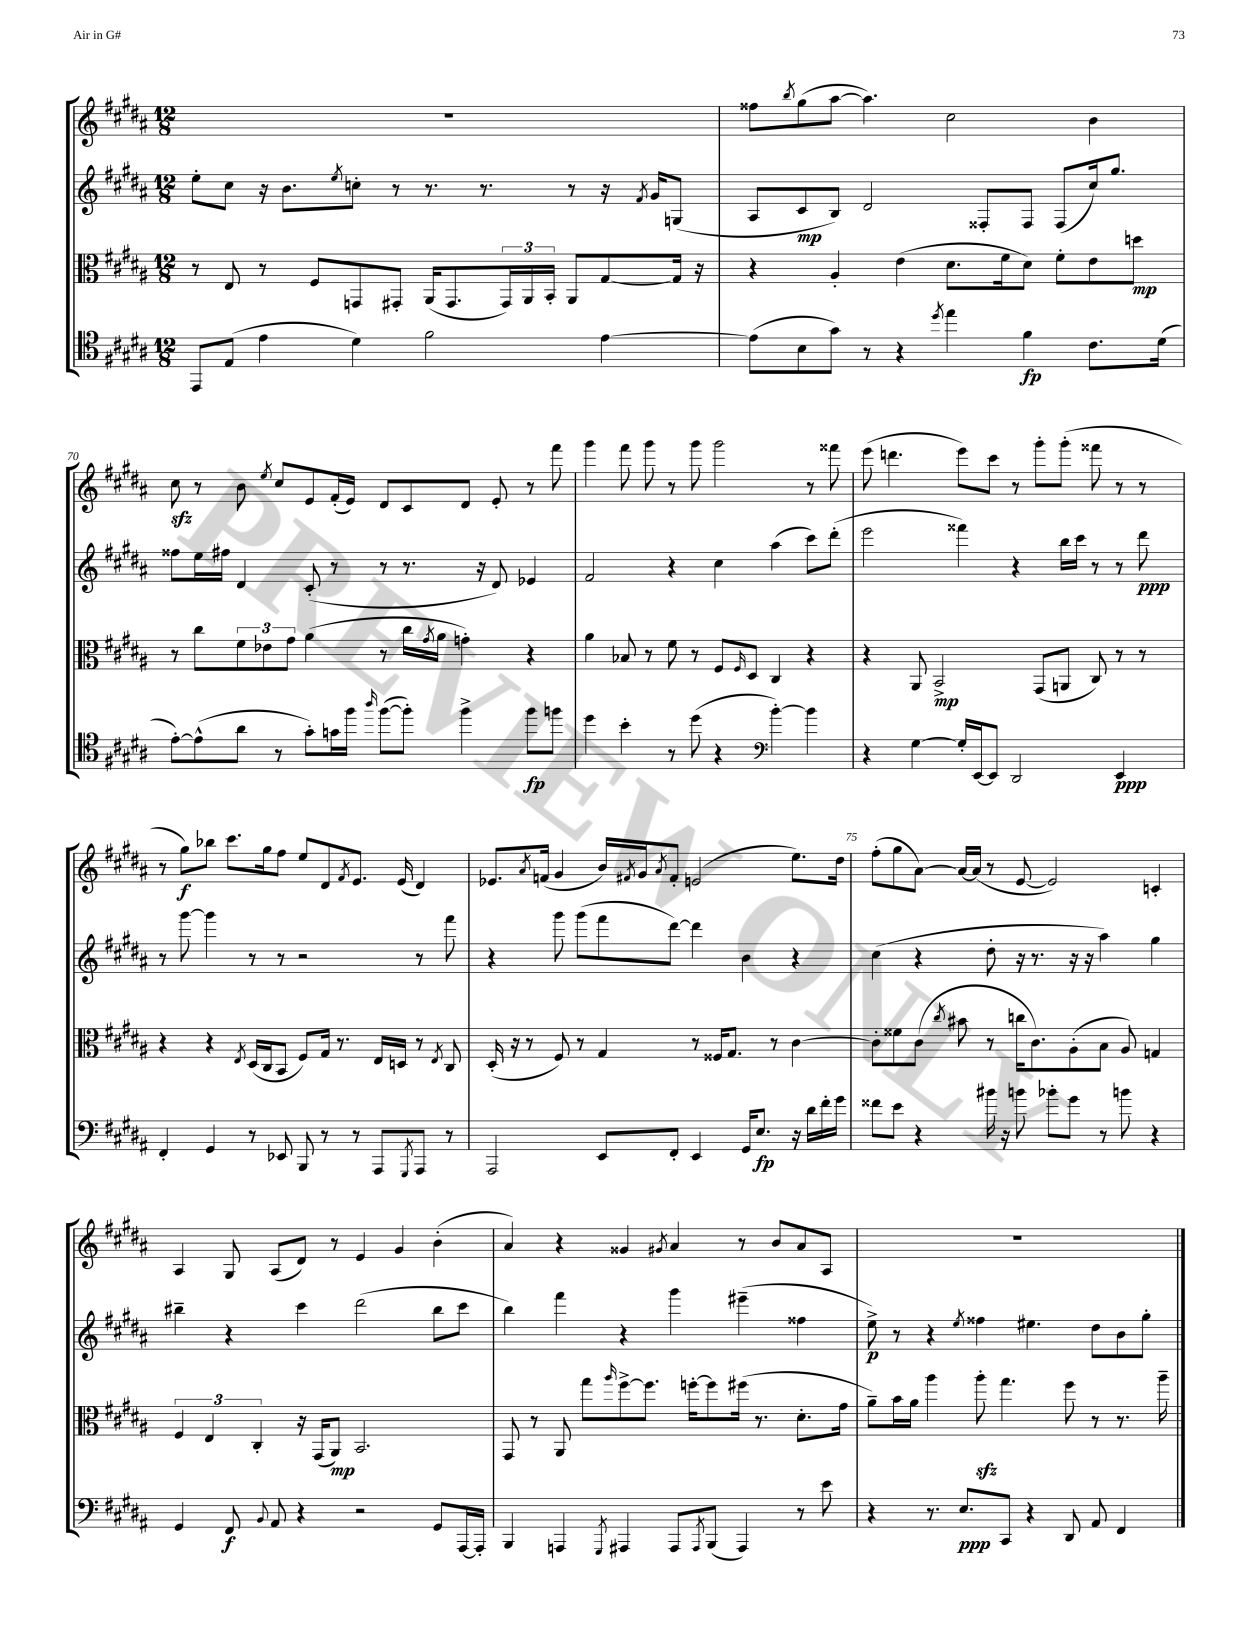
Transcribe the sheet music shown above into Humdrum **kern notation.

**kern	**dynam	**kern	**dynam	**kern	**dynam	**kern	**dynam
*part4	*part4	*part3	*part3	*part2	*part2	*part1	*part1
*staff4	*staff4	*staff3	*staff3	*staff2	*staff2	*staff1	*staff1
*clefC4	*	*clefC3	*	*clefG2	*	*clefG2	*
*k[f#c#g#d#a#]	*	*k[f#c#g#d#a#]	*	*k[f#c#g#d#a#]	*	*k[f#c#g#d#a#]	*
*M12/8	*	*M12/8	*	*M12/8	*	*M12/8	*
=68	=68	=68	=68	=68	=68	=68	=68
8EE/L	.	8r	.	8ee'\L	.	1.r	.
(8E/J	.	8E/	.	8cc#\J	.	.	.
4e\	.	8r	.	16r	.	.	.
.	.	.	.	8.b\L	.	.	.
.	.	8F#/L	.	.	.	.	.
.	.	.	.	8qee/	.	.	.
4d#\)	.	8GGn/	.	8ccn'\J	.	.	.
.	.	8GG#X'/J	.	8r	.	.	.
2f#\	.	(16AA#/KL	.	8.r	.	.	.
.	.	8.GG#/	.	.	.	.	.
.	.	.	.	8.r	.	.	.
.	.	24GG#/L)	.	.	.	.	.
.	.	24AA#/	.	.	.	.	.
.	.	24BB'/JJ	.	.	.	.	.
.	.	8AA#/L	.	8r	.	.	.
[4e\	.	[8G#/	.	16r	.	.	.
.	.	.	.	8qf#/	.	.	.
.	.	.	.	16g#/KL	.	.	.
.	.	16G#/Jk]	.	(8Gn/J	.	.	.
.	.	16r	.	.	.	.	.
=69	=69	=69	=69	=69	=69	=69	=69
(8e\L]	.	4r	.	8A#/L	.	8ff##X\L	.
.	.	.	.	.	.	8qbb/	.
8B\	.	.	.	8c#/	mp	(8gg#\	.
8g#\J)	.	4A#'/	.	8B/J)	.	[8aa#\J	.
8r	.	.	.	2d#/	.	4.aa#\])	.
4r	.	(4e\	.	.	.	.	.
8qdd#/	.	.	.	.	.	.	.
4ee\	.	8.d#\L	.	.	.	2cc#\	.
.	.	.	.	8F##X'/L	.	.	.
.	.	16f#\k	.	.	.	.	.
4f#\	fp	8d#\J)	.	8F##/J	.	.	.
.	.	8f#'\L	.	(8F##/L	.	.	.
8.c#\L	.	8e\	.	16cc#/k)	.	4b\	.
.	.	.	.	8.gg#/J	.	.	.
.	.	8ddn\J	mp	.	.	.	.
(16d#\Jk	.	.	.	.	.	.	.
!!LO:LB:g=z
=70	=70	=70	=70	=70	=70	=70	=70
[8e'\L)	.	8r	.	8ff##X\L	.	8cc#zz\	.
(8e^^\]	.	8cc#\L	.	16ee\L	.	8r	.
.	.	.	.	16ff#X\JJ	.	.	.
8a#\J	.	12f#\	.	4d#/	.	8b\	.
.	.	12e-X\	.	.	.	.	.
.	.	.	.	.	.	8qee/	.
8r	.	.	.	.	.	8cc#/L	.
.	.	12g#\J	.	.	.	.	.
8g#'\L)	.	(4a#\	.	(8c#'/	.	8e/	.
16gn\L	.	.	.	8r	.	(16f#'/L	.
16ff#\JJ	.	.	.	.	.	16e/JJ)	.
16qqaa#/	.	.	.	.	.	.	.
([8ff#\L	.	8r	.	8r	.	8d#/L	.
8ff#'\J])	.	16cc#\LL	.	8.r	.	8c#/	.
.	.	8qg#/	.	.	.	.	.
.	.	16a#\JJ	.	.	.	.	.
4ff#^\	.	4gn'\)	.	.	.	8d#/J	.
.	.	.	.	16r	.	.	.
.	.	.	.	8d#/)	.	8e'/	.
8ff#\L	fp	4r	.	4e-X/	.	8r	.
8ffn\J	.	.	.	.	.	8fff#\	.
=71	=71	=71	=71	=71	=71	=71	=71
4dd#\	.	4a#\	.	2f#/	.	4ggg#\	.
4b'\	.	8B-X/	.	.	.	8fff#\	.
.	.	8r	.	.	.	8ggg#\	.
8r	.	8f#\	.	4r	.	8r	.
(8dd#\	.	8r	.	.	.	8ggg#\	.
4r	.	8F#/L	.	4cc#\	.	2ggg#\	.
.	.	16qqF#/	.	.	.	.	.
.	.	8D#/J	.	.	.	.	.
*clefF4	*	*	*	*	*	*	*
[4b'\)	.	4C#/	.	(4aa#\	.	.	.
4b\]	.	4r	.	8ccc#\L)	.	8r	.
.	.	.	.	(8ddd#'\J	.	8fff##X\	.
=72	=72	=72	=72	=72	=72	=72	=72
4r	.	4r	.	2eee\	.	(8eee\	.
.	.	.	.	.	.	4.dddn\	.
[4G#\	.	8AA#/	.	.	.	.	.
.	.	2BB^/	mp	.	.	.	.
16G#'/LL]	.	.	.	4fff##X\)	.	8eee\L)	.
[16EE/J	.	.	.	.	.	.	.
8EE/J]	.	.	.	.	.	8ccc#\J	.
2DD#/	.	.	.	4r	.	8r	.
.	.	(8GG#/L	.	.	.	8ggg#'\L	.
.	.	8AAn/J	.	16bb\LL	.	(8ggg#'\J	.
.	.	.	.	16ccc#\JJ	.	.	.
.	.	8C#/)	.	8r	.	8fff##X\	.
4EE/	ppp	8r	.	8r	.	8r	.
.	.	8r	.	8ddd#\	ppp	8r	.
!!LO:LB:g=z
=73	=73	=73	=73	=73	=73	=73	=73
4FF#'/	.	4r	.	8r	.	8r	.
.	.	.	.	[8ggg#\	.	8gg#\L)	f
4GG#/	.	4r	.	4ggg#\]	.	8bb-X\J	.
.	.	.	.	.	.	8.ccc#\L	.
.	.	8qE/	.	.	.	.	.
8r	.	(16D#/LL	.	8r	.	.	.
.	.	16C#/J	.	.	.	16gg#\k	.
8EE-X/	.	8BB/J	.	8r	.	8ff#\J	.
8BBB/	.	8F#/L)	.	2r	.	8ee/L	.
8r	.	16G#/Jk	.	.	.	8d#/	.
.	.	8.r	.	.	.	.	.
.	.	.	.	.	.	8qf#/	.
8r	.	.	.	.	.	8.e/J	.
8AAA#/L	.	16E/LL	.	.	.	.	.
.	.	16Dn/JJ	.	.	.	(16e/	.
8qGGG#/	.	.	.	.	.	.	.
8AAA#/J	.	8r	.	8r	.	4d#/)	.
.	.	8qE/	.	.	.	.	.
8r	.	8C#/	.	8fff#\	.	.	.
=74	=74	=74	=74	=74	=74	=74	=74
2AAA#/	.	(16D#'/	.	4r	.	8.e-X/L	.
.	.	16r	.	.	.	.	.
.	.	8r	.	.	.	.	.
.	.	.	.	.	.	8qa#/	.
.	.	.	.	.	.	(16fn/Jk	.
.	.	8F#/)	.	8ggg#\	.	4g#/	.
.	.	8r	.	(8ggg#\L	.	.	.
8EE/L	.	4G#/	.	8fff#\	.	16b/LL)	.
.	.	.	.	.	.	8qf#X/	.
.	.	.	.	.	.	16g#/J	.
.	.	.	.	.	.	8qa#/	.
8FF#'/J	.	.	.	[8ddd#\J)	.	8f#'/J	.
4EE/	.	8r	.	4ddd#\]	.	(2en/	.
.	.	16F##X/KL	.	.	.	.	.
.	.	8.G#/J	.	.	.	.	.
16GG#/KL	.	.	.	4b\	.	.	.
8.E/J	fp	.	.	.	.	.	.
.	.	8r	.	.	.	.	.
16r	.	[4c#\	.	4r	.	8.ee\L)	.
16d#\LL	.	.	.	.	.	.	.
16f#'\	.	.	.	.	.	.	.
16g#\JJ	.	.	.	.	.	16dd#\Jk	.
=75	=75	=75	=75	=75	=75	=75	=75
8f##X\L	.	8c#'\L]	.	(4cc#\	.	(8ff#'\L	.
8e\J	.	8f##X\	.	.	.	8gg#\	.
4r	.	(8c#\J	.	4r	.	[8a#\J)	.
.	.	8qcc#/	.	.	.	.	.
.	.	8b#X\	.	.	.	16a#/LL_	.
.	.	.	.	.	.	(16a#/JJ]	.
16b#X\	.	8r	.	8dd#'\	.	8r	.
16r	.	.	.	.	.	.	.
8bn\	.	16ccn\KL	.	16r	.	[8e/	.
.	.	8.c#\)	.	8.r	.	.	.
8b-X'\L	.	.	.	.	.	2e/])	.
8g#\J	.	(8A#'\	.	16r	.	.	.
.	.	.	.	16r	.	.	.
8r	.	8B\J	.	4aa#\)	.	.	.
8bn\	.	8A#/)	.	.	.	.	.
4r	.	4Gn/	.	4gg#\	.	4cn'/	.
!!LO:LB:g=z
=76	=76	=76	=76	=76	=76	=76	=76
4GG#/	.	6F#/	.	4bb#X~\	.	4A#/	.
.	.	6E/	.	.	.	.	.
8FF#/	f	.	.	4r	.	8G#/	.
.	.	6C#'/	.	.	.	.	.
8qqBB/	.	.	.	.	.	.	.
8AA#/	.	.	.	.	.	(8A#/L	.
4r	.	16r	.	4ccc#\	.	8d#/J)	.
.	.	(16GG#/KL	.	.	.	.	.
.	.	8AA#/J)	mp	.	.	8r	.
2r	.	2.BB/	.	(2ddd#\	.	4e/	.
.	.	.	.	.	.	4g#/	.
8GG#/L	.	.	.	8bb#\L	.	(4b'\	.
[16AAA#/L	.	.	.	8ccc#\J	.	.	.
16AAA#'/JJ]	.	.	.	.	.	.	.
=77	=77	=77	=77	=77	=77	=77	=77
4BBB/	.	8GG#/	.	4bb\)	.	4a#/)	.
.	.	8r	.	.	.	.	.
4AAAn/	.	8AA#/	.	4fff#\	.	4r	.
.	.	8gg#\L	.	.	.	.	.
8qGGG#/	.	16qqaa#/	.	.	.	.	.
4AAA#X/	.	[8ff#^\	.	4r	.	4g##X/	.
.	.	8.ff#\J]	.	.	.	.	.
.	.	.	.	.	.	8qg#X/	.
8AAA#/L	.	.	.	4ggg#\	.	4a#/	.
.	.	[16ffn'\KL	.	.	.	.	.
8qAAA#/	.	.	.	.	.	.	.
(8BBB/J	.	8ff\]	.	.	.	.	.
4AAA#/)	.	(16ff#X\Jk	.	(4eee#X~\	.	8r	.
.	.	8.r	.	.	.	.	.
.	.	.	.	.	.	8b/L	.
8r	.	8.d#'\L	.	4ff##X\	.	8a#/	.
8e\	.	.	.	.	.	8A#/J	.
.	.	16g#\Jk	.	.	.	.	.
=78	=78	=78	=78	=78	=78	=78	=78
4r	.	8a#~\L)	.	8ee^\)	p	1.r	.
.	.	16b\L	.	8r	.	.	.
.	.	16a#\JJ	.	.	.	.	.
8.r	.	4aa#\	.	4r	.	.	.
8.E/L	ppp	.	.	.	.	.	.
.	.	.	.	8qee/	.	.	.
.	.	8aa#zz'\	.	4ff##X\	.	.	.
8CC#/J	.	4.gg#\	.	.	.	.	.
4r	.	.	.	4.ee#X\	.	.	.
8DD#/	.	8ff#\	.	.	.	.	.
8AA#/	.	8r	.	8dd#\L	.	.	.
4FF#/	.	8.r	.	8b\	.	.	.
.	.	.	.	8gg#'\J	.	.	.
.	.	16aa#~\	.	.	.	.	.
==	==	==	==	==	==	==	==
*-	*-	*-	*-	*-	*-	*-	*-
